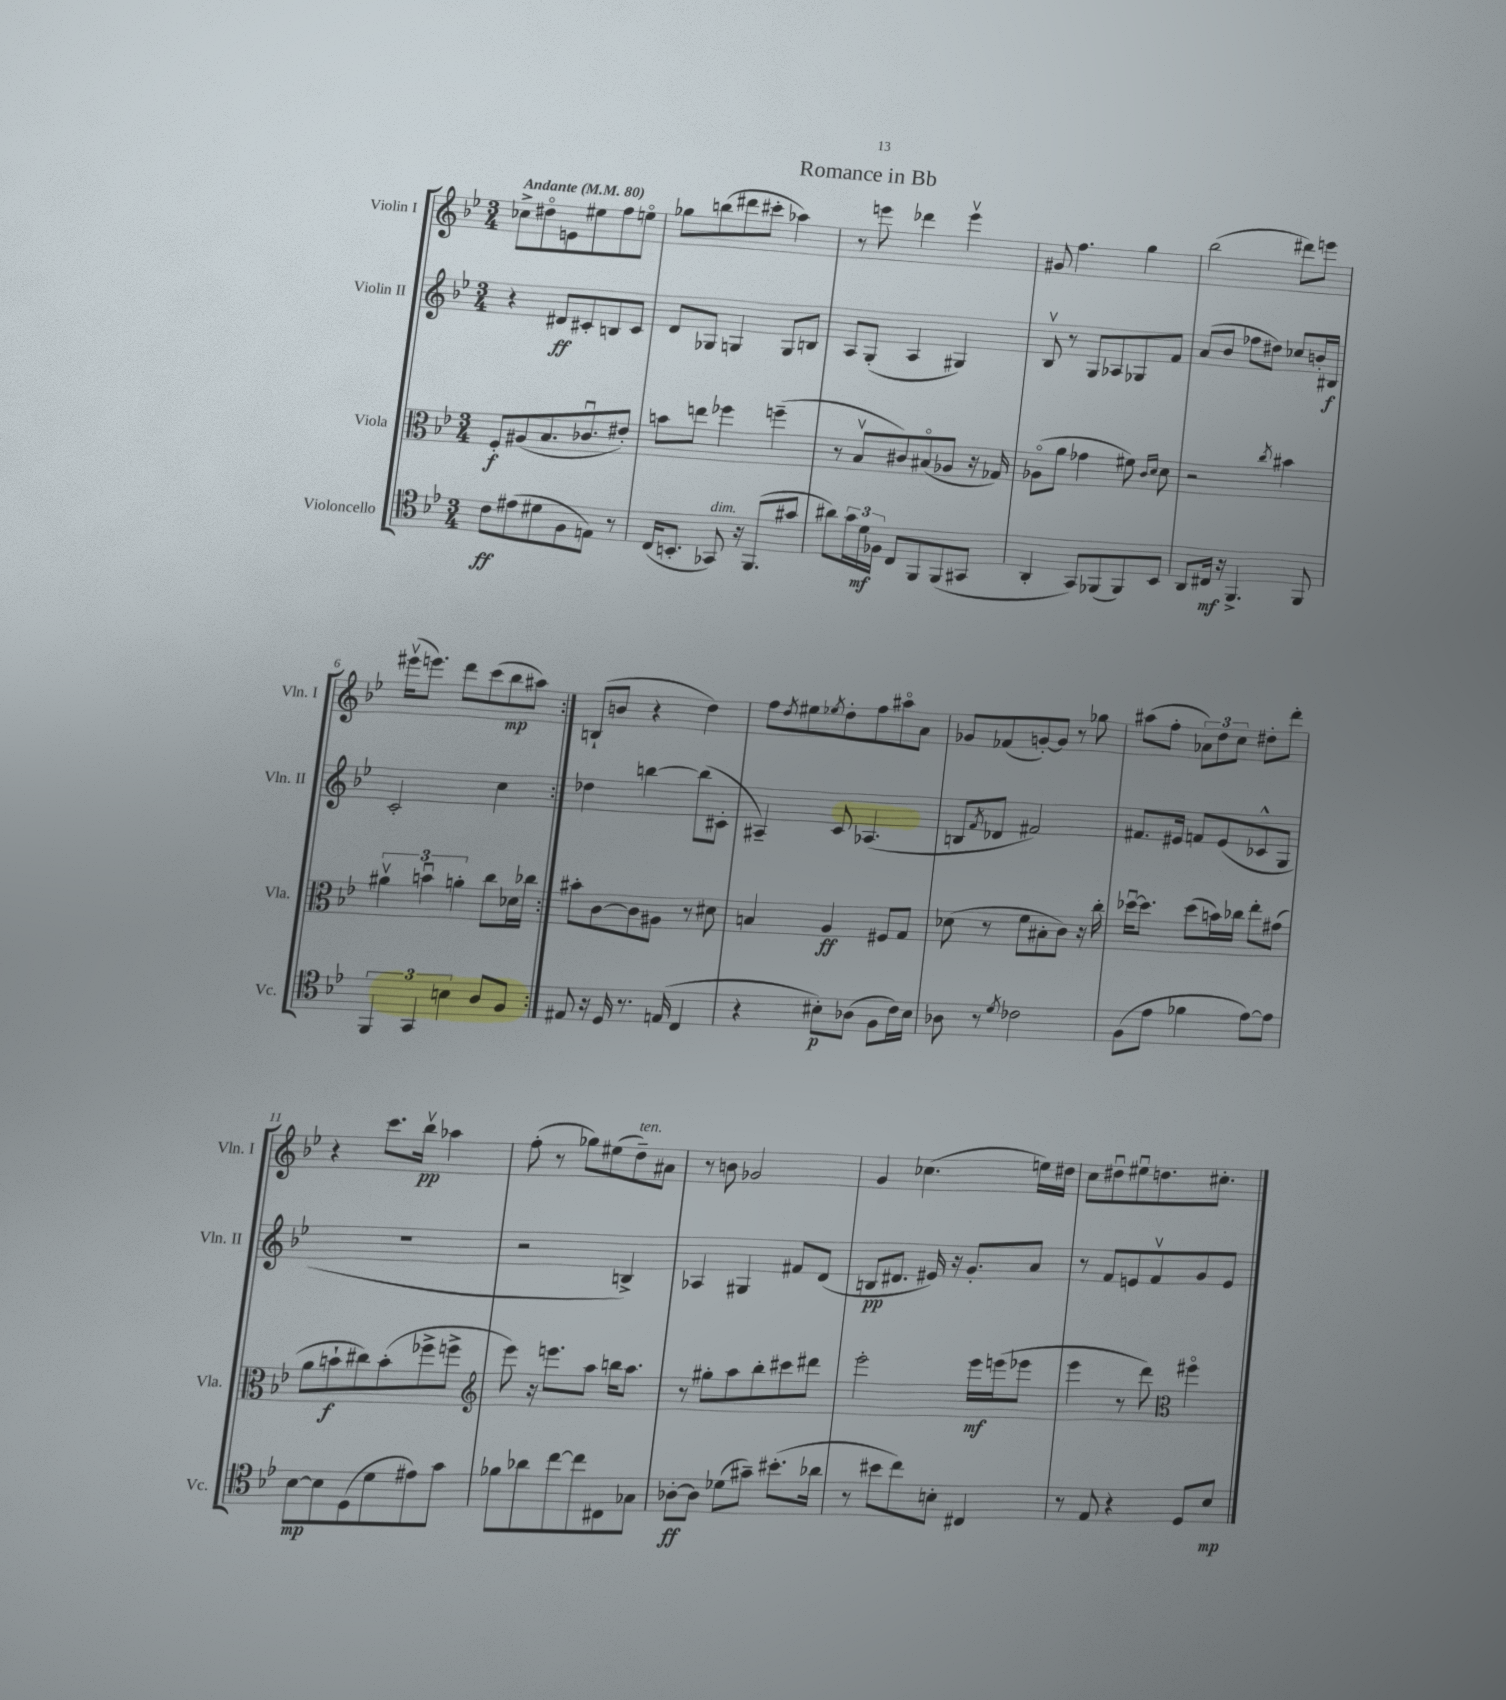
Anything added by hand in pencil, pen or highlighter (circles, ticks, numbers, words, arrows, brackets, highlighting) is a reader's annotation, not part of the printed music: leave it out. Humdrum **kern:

**kern	**kern	**kern	**kern
*staff4	*staff3	*staff2	*staff1
*clefC4	*clefC3	*clefG2	*clefG2
*k[b-e-]	*k[b-e-]	*k[b-e-]	*k[b-e-]
*M3/4	*M3/4	*M3/4	*M3/4
*MM80	*MM80	*MM80	*MM80
8c\L	8F'/L	4r	8cc-^\L
(8e#\	(8A#/	.	8dd#o\
8d#\	8.B-/	8d#/L	8e\
8F\	.	8c#'/	8ee#\
.	8.c-u/	.	.
8E\J)	.	8B/	8ff\
8r	8e#'/J)	8c#/J	8eeo\J
=	=	=	=
(16C/LK	8b\L	8d/L	8gg-\L
8.BB'/J	.	.	.
.	8ee\J	8G-/J	(8bb\
8GG-/)	4ff-\	4G/	8ddd#\
16r	.	.	8ccc#'\J
(8.FF/L	.	.	.
.	(4ff~\	8G/L	4aa-\)
8g#/J	.	8B/J	.
=	=	=	=
8a#\L)	8r	8A/L	8r
24g\L	8B-v/L	(8G'/J	8eee\
24d\	.	.	.
24F-\JJ	.	.	.
8C/L	8c#/)	4A/	4ddd-\
8FF/	(8B#o/	.	.
(8FF/	8A-/J	4G#/)	4eeev\
8GG#/J	16r	.	.
.	16G-/)	.	.
=	=	=	=
4AA'/	(8A-o\L	8B-v/	8g#/
.	8a\J	8r	4.ff\
8GG/L)	4g-\	8G/L	.
(8FF-/	.	8A-/	.
8FF-/)	8f#\)	8G-/	4gg\
.	16qqc/LL	.	.
.	16qqd/JJ	.	.
8BB-/J	8d\	8f/J	.
=	=	=	=
8AA/L	2r	(8a/L	(2bb-\
16C#/Jk	.	8b-/J	.
16r	.	.	.
4.FF^/	.	8ff-\L	.
.	.	8dd#\J)	.
.	8qcc/	.	.
.	4b#\	8cc-/L	8ddd#\L)
8FF/	.	16b'/L	8eee\J
.	.	16B#/JJ	.
=	=	=	=
6FF/	6a#v\	2c'/	(16eee#v\LK
.	.	.	8.eee\J)
6GG/	6bu\	.	.
.	.	.	8ddd\L
6B\	6a'\	.	.
.	.	.	(8ccc\
8A/L	8cc\L	4cc\	8bb-\
8F/J	16d-\L	.	8aa#\J)
.	16cc-\JJ	.	.
=:|!	=:|!	=:|!	=:|!
8E#/	8b#'\L	4dd-\	(8B`/L
16r	[8c\	.	8b/J
16D/	.	.	.
8.r	8c\]	[4bb\	4r
.	8A#\J	.	.
(16E/	.	.	.
4C/	8r	(8bb\]L	4dd\)
.	8d#\	8c#'\J	.
=	=	=	=
4r	4B/	4A#~/)	8ff\L
.	.	.	8qdd/
.	.	.	8ee#\
.	.	.	8qee-/
8B#'\L)	4A/	8c/	8dd'\
(8A-\J	.	(4.A-/	8ff\
8F\L	8F#/L	.	8aa#o\
16c\L)	8G/J	.	8a\J
16B#\JJ	.	.	.
=	=	=	=
8A-\	(8d-\	8B/L	8g-/L
.	.	8qf/	.
8r	8r	8d-/J	(8f-/
8qd/	.	.	.
2c-\	8f\L	2f#/)	[8g'/)
.	8B#'\	.	8g/]J
.	8c\J)	.	8r
.	16r	.	8gg-\
.	16cc'\	.	.
=	=	=	=
(8F\L	[16dd-u\LK	8.f#/L	(8aa#\L
.	8.dd-\]J	.	.
8e-\J	.	.	8ff'\J
.	.	16e#/Jk	.
4f-\	(8dd-\L	8f/L	12a-\L)
.	.	.	12dd\
.	16b\L)	(8e#/	.
.	.	.	12cc\J
.	16cc-\JJ	.	.
[8e-\L)	8ee-'\L	8c-^^/	8dd#'\L
8e-\]J	(8g#\J	8G/J	8ddd'\J
=	=	=	=
[8B-\L	8a\L	2.r	4r
8B-\]	8b`\	.	.
(8D\	8cc#\)	.	8.ccc\L
8d\	(8b'\	.	.
.	.	.	16bb-v\Jk
8e#\)	8ff-^\	.	4aa-\
8g\J	8ff^\J	.	.
=	=	=	=
*	*clefG2	*	*
8f-\L	8eee-\)	2r	(8ff'\
8a-\	16r	.	8r
.	8.eee\L	.	.
[8cc\	.	.	8gg-\L)
8cc\]	8aa\J	.	(8ee#\
8C#\	16bb\LK	4B^/)	8dd~\)
.	8.aa\J	.	.
8G-\J	.	.	8a#\J
=	=	=	=
[8A-'\L	8r	4A-/	8r
8A-\]J	8gg#'\L	.	8b\
(8d-\L	8aa\	4G#/	2g-/
8g#~\J)	8bb-'\	.	.
(8.b#'\L	8ccc#\	8f#/L	.
.	8ddd#\J	(8d/J	.
16a-\Jk	.	.	.
=	=	=	=
8r	2eee-'\	8B/L	4g/
8b#\L	.	8.d#/J	.
8cc\)	.	.	(4.cc-\
.	.	16e#/)	.
8B'\J	.	16r	.
.	.	8.g'/L	.
4C#/	16eee-\LL	.	.
.	(16eee\J	.	.
.	8eee-\J	8a/J	16ee\LL)
.	.	.	16dd#\JJ
=	=	=	=
8r	4eee-\	8r	8cc\L
8E-/	.	8f/L	8dd#u\
4r	8r	8e/	8ee#u\
.	8ddd\)	8fv/	8.dd\
*	*clefC3	*	*
8D/L	4ff#o\	8g/	.
.	.	.	8.cc#'\J
8B-/J	.	8e/J	.
==	==	==	==
*-	*-	*-	*-
